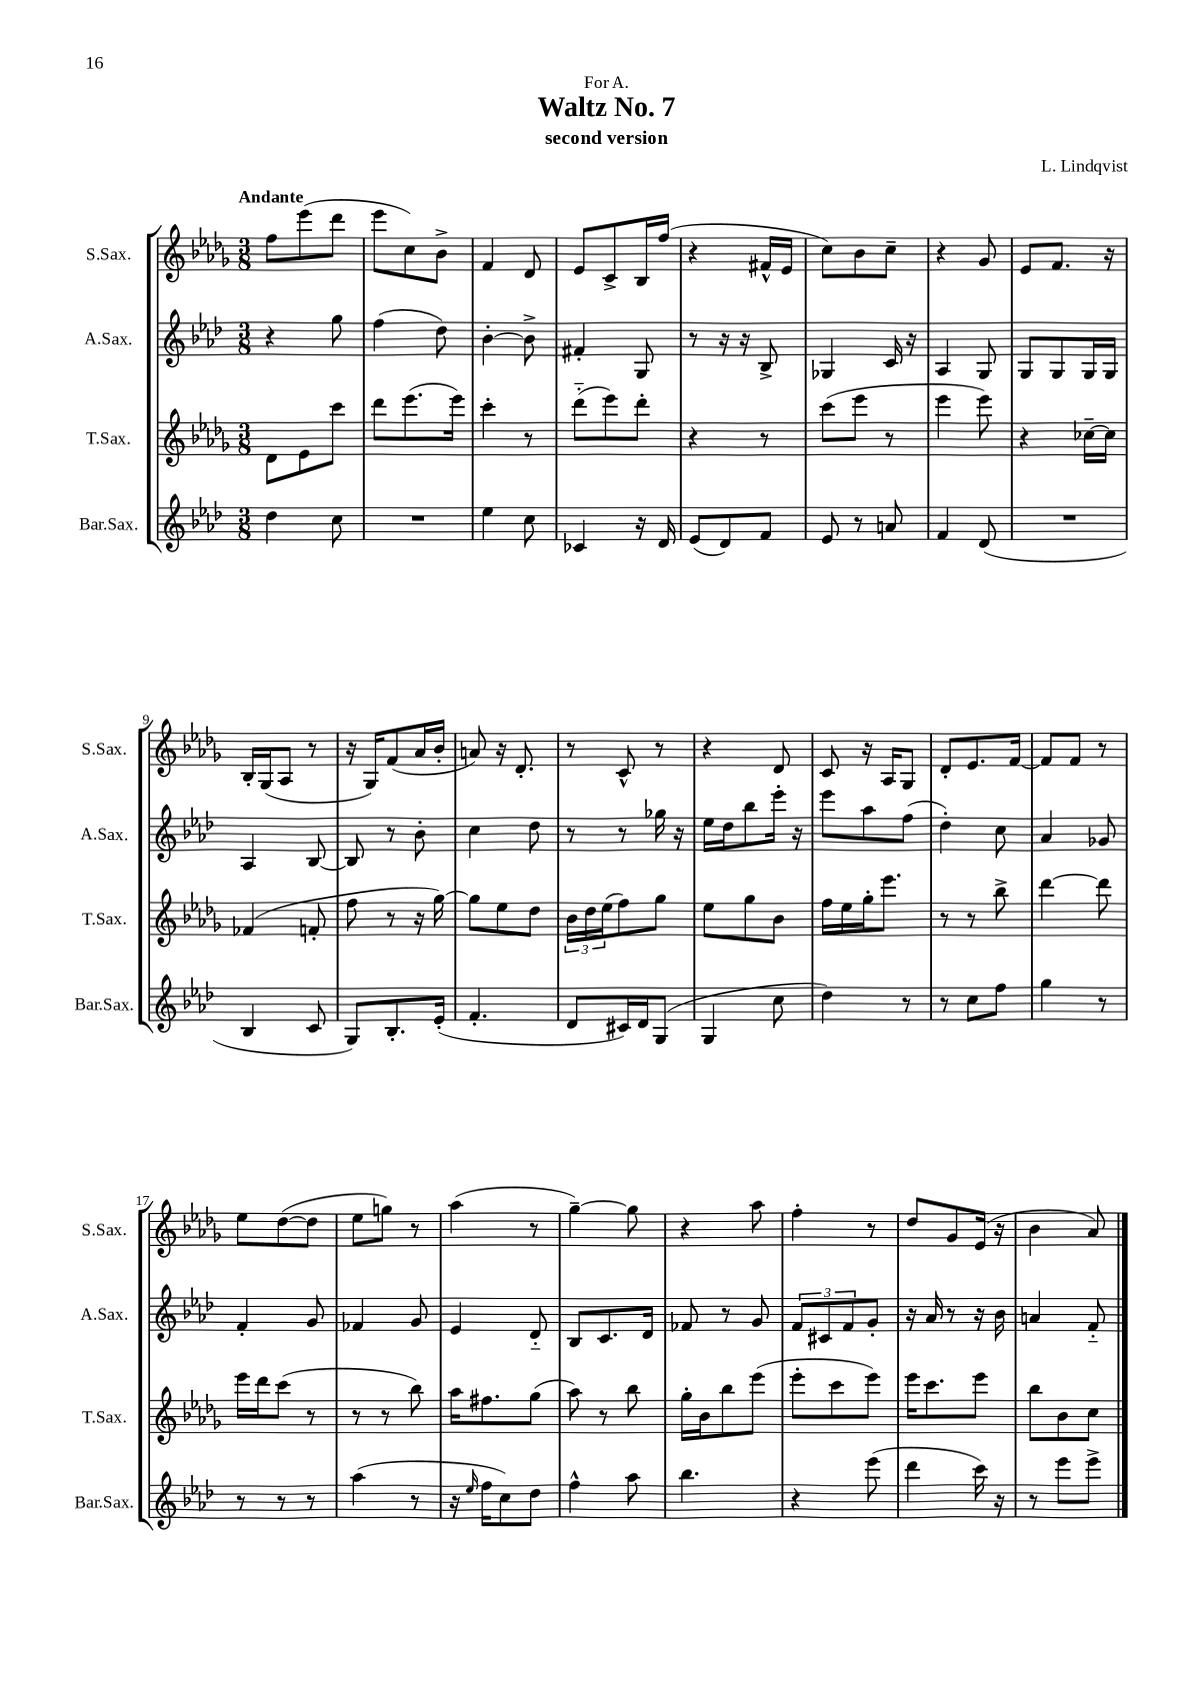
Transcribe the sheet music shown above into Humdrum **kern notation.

**kern	**kern	**kern	**kern
*staff4	*staff3	*staff2	*staff1
*clefG2	*clefG2	*clefG2	*clefG2
*k[b-e-a-d-]	*k[b-e-a-d-g-]	*k[b-e-a-d-]	*k[b-e-a-d-g-]
*M3/8	*M3/8	*M3/8	*M3/8
4dd-\	8d-\L	4r	8ff\L
.	8e-\	.	(8eee-\
8cc\	8ccc\J	8gg\	8ddd-\J
=	=	=	=
4.r	8ddd-\L	(4ff\	8eee-\L
.	(8.eee-\	.	8cc\)
.	.	8dd-\)	8b-^\J
.	16eee-\Jk)	.	.
=	=	=	=
4ee-\	4ccc'\	[4b-'\	4f/
8cc\	8r	8b-^\]	8d-/
=	=	=	=
4c-/	(8ddd-'~\L	4f#'/	8e-/L
.	8eee-\)	.	8c^/
16r	8ddd-'\J	8G/	16B-/L
16d-/	.	.	(16ff/JJ
=	=	=	=
(8e-/L	4r	8r	4r
8d-/)	.	16r	.
.	.	16r	.
8f/J	8r	8B-^/	16f#^^/LL
.	.	.	16e-/JJ
=	=	=	=
8e-/	(8ccc\L	4G-/	8cc\L)
8r	8eee-\J	.	8b-\
8a/	8r	16c/	8cc~\J
.	.	16r	.
=	=	=	=
4f/	4eee-\	4A-/	4r
(8d-/	8eee-\)	8G/	8g-/
=	=	=	=
4.r	4r	8G/L	8e-/L
.	.	8G/	8.f/J
.	[16cc-~\LL	16G/L	.
.	16cc-\]JJ	16G/JJ	16r
=	=	=	=
4B-/	(4f-/	4A-/	16B-'/LL
.	.	.	(16G-/J
.	.	.	8A-/J
8c/	8f'/	[8B-/	8r
=	=	=	=
8G/L)	8ff\	8B-/]	16r
.	.	.	16G-/LK)
8.B-'/	8r	8r	(8f/
.	16r	8b-'\	16a-/L
(16e-'/Jk	[16gg-\)	.	16b-'/JJ
=	=	=	=
4.f'/	8gg-\]L	4cc\	8a/)
.	8ee-\	.	16r
.	.	.	8.d-'/
.	8dd-\J	8dd-\	.
=	=	=	=
8d-/L	24b-\LL	8r	8r
.	24dd-\	.	.
.	(24ee-\J	.	.
16c#/L)	8ff\)	8r	8c^^/
16d-/J	.	.	.
(8G/J	8gg-\J	16gg-\	8r
.	.	16r	.
=	=	=	=
4G/	8ee-\L	16ee-\LL	4r
.	.	16dd-\J	.
.	8gg-\	8bb-\	.
8cc\	8b-\J	16eee-'\Jk	8d-/
.	.	16r	.
=	=	=	=
4dd-\)	16ff\LL	8eee-\L	8c/
.	16ee-\	.	.
.	16gg-'\J	8aa-\	16r
.	8.eee-\J	.	16A-/LK
8r	.	(8ff\J	8G-/J
=	=	=	=
8r	8r	4dd-'\)	8d-'/L
8cc\L	8r	.	8.e-/
8ff\J	8bb-^\	8cc\	.
.	.	.	[16f/Jk
=	=	=	=
4gg\	[4ddd-\	4a-/	8f/]L
.	.	.	8f/J
8r	8ddd-\]	8g-/	8r
=	=	=	=
8r	16eee-\LL	4f'/	8ee-\L
.	16ddd-\J	.	.
8r	(8ccc\J	.	([8dd-\
8r	8r	8g/	8dd-\]J
=	=	=	=
(4aa-\	8r	4f-/	8ee-\L
.	8r	.	8gg\J)
8r	8bb-\)	8g/	8r
=	=	=	=
16r	16aa-\LK	4e-/	(4aa-\
16qqee-/	.	.	.
16ff\LK	8.ff#\	.	.
8cc\)	.	.	.
8dd-\J	(8gg-\J	8d-'~/	8r
=	=	=	=
4ff^^\	8aa-\)	8B-/L	[4gg-~\)
.	8r	8.c/	.
8aa-\	8bb-\	.	8gg-\]
.	.	16d-/Jk	.
=	=	=	=
4.bb-\	16gg-'\LL	8f-/	4r
.	16b-\J	.	.
.	8bb-\	8r	.
.	(8eee-\J	8g/	8aa-\
=	=	=	=
4r	8eee-'\L	12f/L	4ff'\
.	.	12c#/	.
.	8ccc\	.	.
.	.	12f/	.
(8eee-\	8eee-\J)	8g'/J	8r
=	=	=	=
4ddd-\	16eee-\LK	16r	8dd-/L
.	8.ccc\	16a-/	.
.	.	8r	8g-/
16ccc\)	8eee-\J	16r	(16e-/Jk
16r	.	16b-\	16r
=	=	=	=
8r	8bb-\L	4a/	4b-\
8eee-\L	8b-\	.	.
8eee-^\J	8cc\J	8f'~/	8a-/)
==	==	==	==
*-	*-	*-	*-
